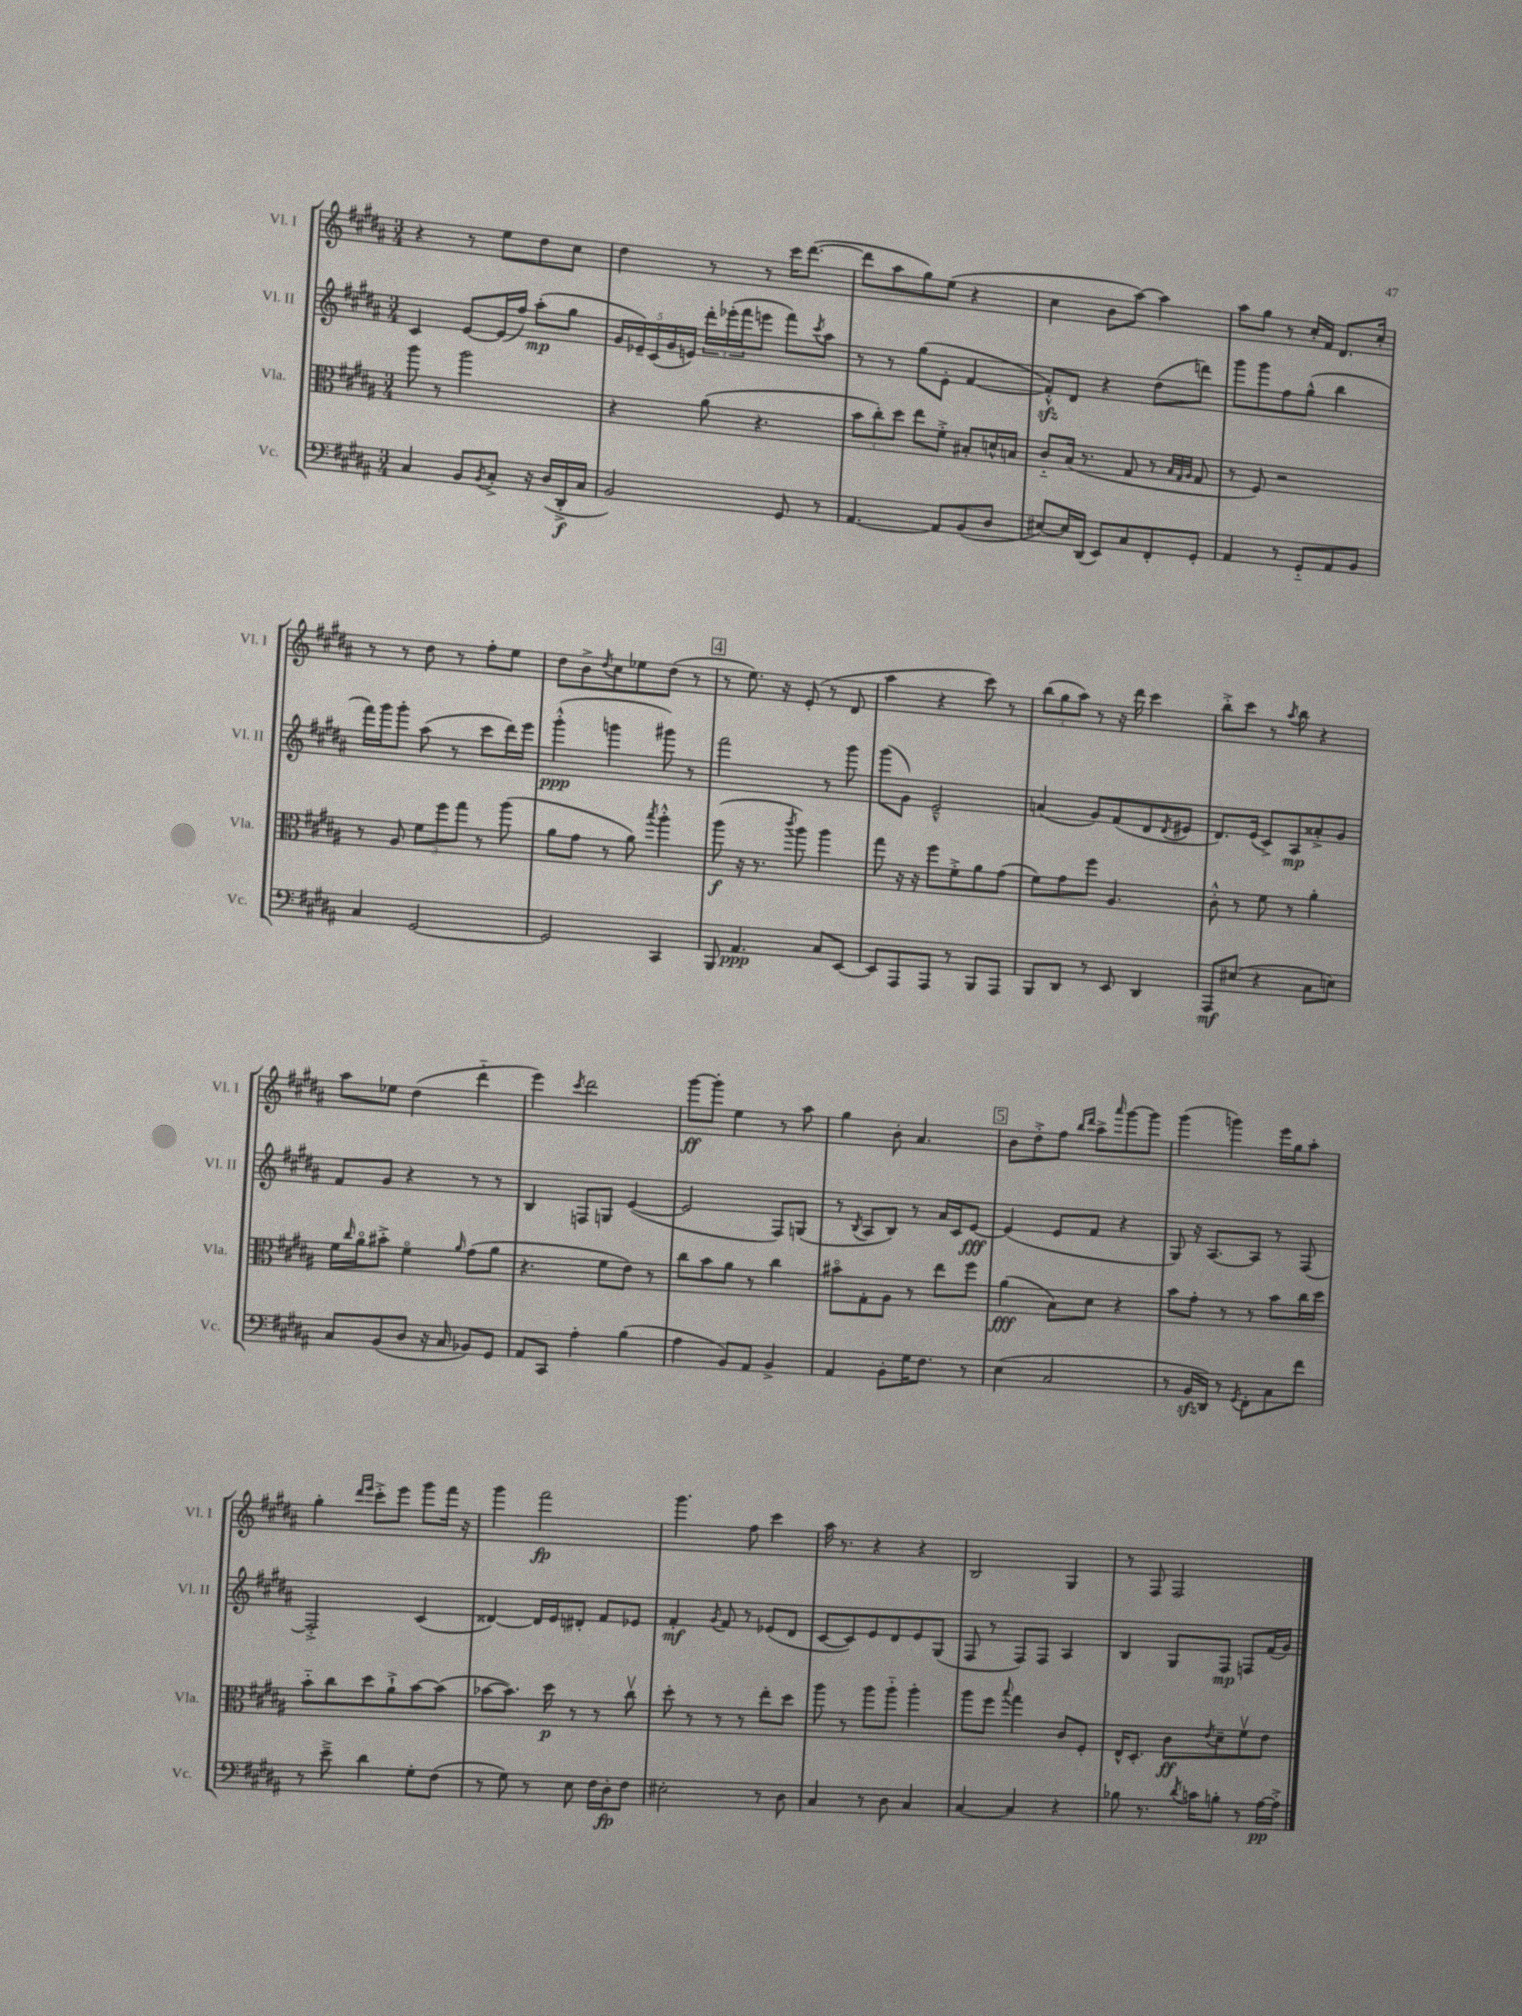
<<
\new StaffGroup <<
\new Staff = "s0" \with { instrumentName = "Vl. I" shortInstrumentName = "Vl. I" } {
    \clef treble \key b \major \numericTimeSignature \time 3/4
    r4 r8 e''8 dis''8 cis''8 |
    dis''4 r8 r8 cis'''16 dis'''8.~( |
    dis'''8 ais''8 gis''8) e''8( r4 |
    cis''4 b'8 ais''8~) ais''4 |
    ais''8 gis''8 r8 cis''16-. fis'16 dis'8. cis''16-. |
    r8 r8 dis''8 r8 fis''8-. e''8 |
    dis''8 b'8-> \acciaccatura { dis''8 } cis''8 ees''8 dis''8( r8 |
    \mark \markup { \box "4" } r8 e''8.) r16 e'8-.( r8 dis'8 |
    ais''4 r4 cis'''8) r8 |
    \tuplet 3/2 { b''8( gis''8 ais''8) } r8 r16 dis'''16 cis'''4 |
    b''8-.-> cis'''8 r8 \acciaccatura { ais''8 } b''8 r4 |
    ais''8 ees''8 dis''4( dis'''4-_ |
    e'''4) \acciaccatura { cis'''8 } dis'''2 |
    gis'''8~\ff gis'''8-. e''4 r8 ais''8 |
    gis''4 b'8-. ais'4. |
    \mark \markup { \box "5" } b'8 dis''8-.-> fis''8 \grace { b''16 dis'''16 } ais''8-> \grace { ais'''16 } gis'''8~ gis'''8 |
    gis'''4( g'''4) e'''16 gis''16 ais''8-. |
    gis''4-. \grace { dis'''16 e'''16 } cis'''8-.-> e'''8 gis'''8 fis'''16 r16 |
    gis'''4 fis'''2\fp |
    gis'''4. fis''8 cis'''4 |
    ais''16 r8. r4 r4 |
    b2 gis4 |
    r8 fis8 fis2 \bar "|." |
}
\new Staff = "s1" \with { instrumentName = "Vl. II" shortInstrumentName = "Vl. II" } {
    \clef treble \key b \major \numericTimeSignature \time 3/4
    cis'4 e'8~ e'16( fis''16) ais''8-.\mp( gis''8 |
    \tuplet 5/4 { gis'16 ees'16--) cis'16( gis'16 e'16) } \tuplet 3/2 { dis'''16-. ees'''16-.( fis'''16 } e'''8 fis'''8) \acciaccatura { cis'''8 } ais''8 |
    r8 r8 gis''8( e'8-. fis'4~ |
    fis'8-.-^\sfz) dis'8 r4 dis''8( d'''8) |
    gis'''8 gis'''8 fis''8 gis''8-^( b''4 |
    fis'''16) gis'''16 gis'''8-. ais''8( r8 cis'''8 dis'''16) e'''16 |
    gis'''4-.-^\ppp( g'''4 gis'''8) r8 |
    \mark \markup { \box "4" } fis'''2 r8 gis'''8 |
    gis'''8( gis'8) e'2---^ |
    a'4( gis'8) fis'8( dis'8 \acciaccatura { dis'8 } eis'8 |
    dis'8.) e'16( cis'8->) ais8\mp aisis'8-.-> gis'8 |
    fis'8 gis'8 r4 r8 r8 |
    b4 f8 g8 e'4~( |
    e'2 fis8) g8( |
    r8 \acciaccatura { b8 } ais8 b8) r8 ais'16 cis'16 e'8~\fff |
    \mark \markup { \box "5" } e'4( e'8 fis'8 r4 |
    gis8) r16 ais8.~ ais8 r8 fis8~ |
    fis2-.-> cis'4( |
    disis'4~) disis'16 e'16 dis'8-. fis'8 ees'8 |
    fis'4-.\mf \acciaccatura { gis'8 } fis'8 r8 ees'8( dis'8 |
    cis'8~ cis'8) e'8 dis'8 e'8 gis8( |
    fis8 r8 fis8) fis8 ais4 |
    b4 gis8 fis8\mp f8 fis'16( gis'16) \bar "|." |
}
\new Staff = "s2" \with { instrumentName = "Vla." shortInstrumentName = "Vla." } {
    \clef alto \key b \major \numericTimeSignature \time 3/4
    ais''8 r8 ais''2 |
    r4 ais'8( r4. |
    \tuplet 3/2 { b'8 cis''8-.) dis''8 } e''8 fis'8-.-> bis8-. d'16-^ b16 |
    cis'8-_ b16( r8. gis8 r8 \grace { b32 gis32 ais32 } gis8 |
    r8 fis8) r2 |
    r8 ais8 \tuplet 3/2 { fis'8 fis''8 gis''8 } r8 ais''8( |
    ais'8 gis'8 r8 ais'8) \acciaccatura { b''8 } ais''4-.-^ |
    \mark \markup { \box "4" } ais''8\f( r16 r8. \acciaccatura { cis'''8 } ais''8) ais''4 |
    gis''8 r16 r16 fis''8 fis'8-.-> ais'8 gis'8( |
    fis'8) gis'8 fis''8 ais4. |
    cis'8-.-^ r8 fis'8 r8 ais'4-. |
    fis'16 \grace { cis''16 } ais'16\flageolet bis'8-.-> fis'4\flageolet \grace { ais'16 } gis'8( ais'8 |
    r4. fis'8 e'8) r8 |
    cis''8 b'8 ais'8 r8 cis''4 |
    bis'8\flageolet gis8-. ais8 r8 e''8 fis''8 |
    \mark \markup { \box "5" } ais'4\fff( b8) dis'8 r4 |
    b'8 gis'8-. r8 r8 b'8 cis''16 dis''16 |
    b'8-_ cis''8 dis''8 ais'8-!-> b'8~ b'8( |
    bes'8~ bes'8.) dis''16\p r8 r8 cis''8\upbow |
    dis''8-. r8 r8 r8 e''8-. dis''8 |
    ais''8 r8 ais''8 ais''8-_ ais''4-. |
    ais''8 fis''8 \appoggiatura { b''8 } gis''4 cis'8 fis8-. |
    e16-^ dis8.-. cis'8\ff \acciaccatura { e'8 } dis'8-- fis'8\upbow e'8 \bar "|." |
}
\new Staff = "s3" \with { instrumentName = "Vc." shortInstrumentName = "Vc." } {
    \clef bass \key b \major \numericTimeSignature \time 3/4
    cis4 b,8 \acciaccatura { b,8 } cis8-.-> r16 dis16( dis,16-.->\f cis16 |
    b,2) gis,8 r8 |
    ais,4.~ ais,8 b,8( dis8 |
    eis8~) eis16 dis,16( e,8) cis8 fis,8-. gis,8-. |
    ais,4 r8 gis,8-_ ais,8 b,8 |
    cis4 gis,2~ |
    gis,2 cis,4 |
    \mark \markup { \box "4" } b,,8 ais,4.\ppp cis8 e,8~ |
    e,8 ais,,8 ais,,8 r8 b,,8 ais,,8 |
    b,,8 dis,8 r8 e,8 dis,4 |
    ais,,8\mf eis8( r4 cis8 e8) |
    cis8 b,8( dis8 r16 cis16 bes,8) gis,8 |
    ais,8 cis,8 ais4-. b4( |
    ais4 b,8) ais,8 b,4-> |
    ais,4 b,8-. gis16 fis8. r8 |
    \mark \markup { \box "5" } e4( cis2 |
    r8 b,16\sfz dis,16) r8 \acciaccatura { gis,8 } fis,8-. cis8 fis'8 |
    r8 e'8---> dis'4 gis8-. fis8( |
    r8 gis8) r8 e8 fis16 dis16-.\fp fis8 |
    eis2-. r8 dis8 |
    cis4 r8 dis8 cis4 |
    cis4~ cis4 r4 |
    bes8 r8. \acciaccatura { dis'8 } c'16 b8-. r8 ais16~\pp ais16-.-> \bar "|." |
}
>>
>>
\layout { \context { \Score \remove "Bar_number_engraver" } }
